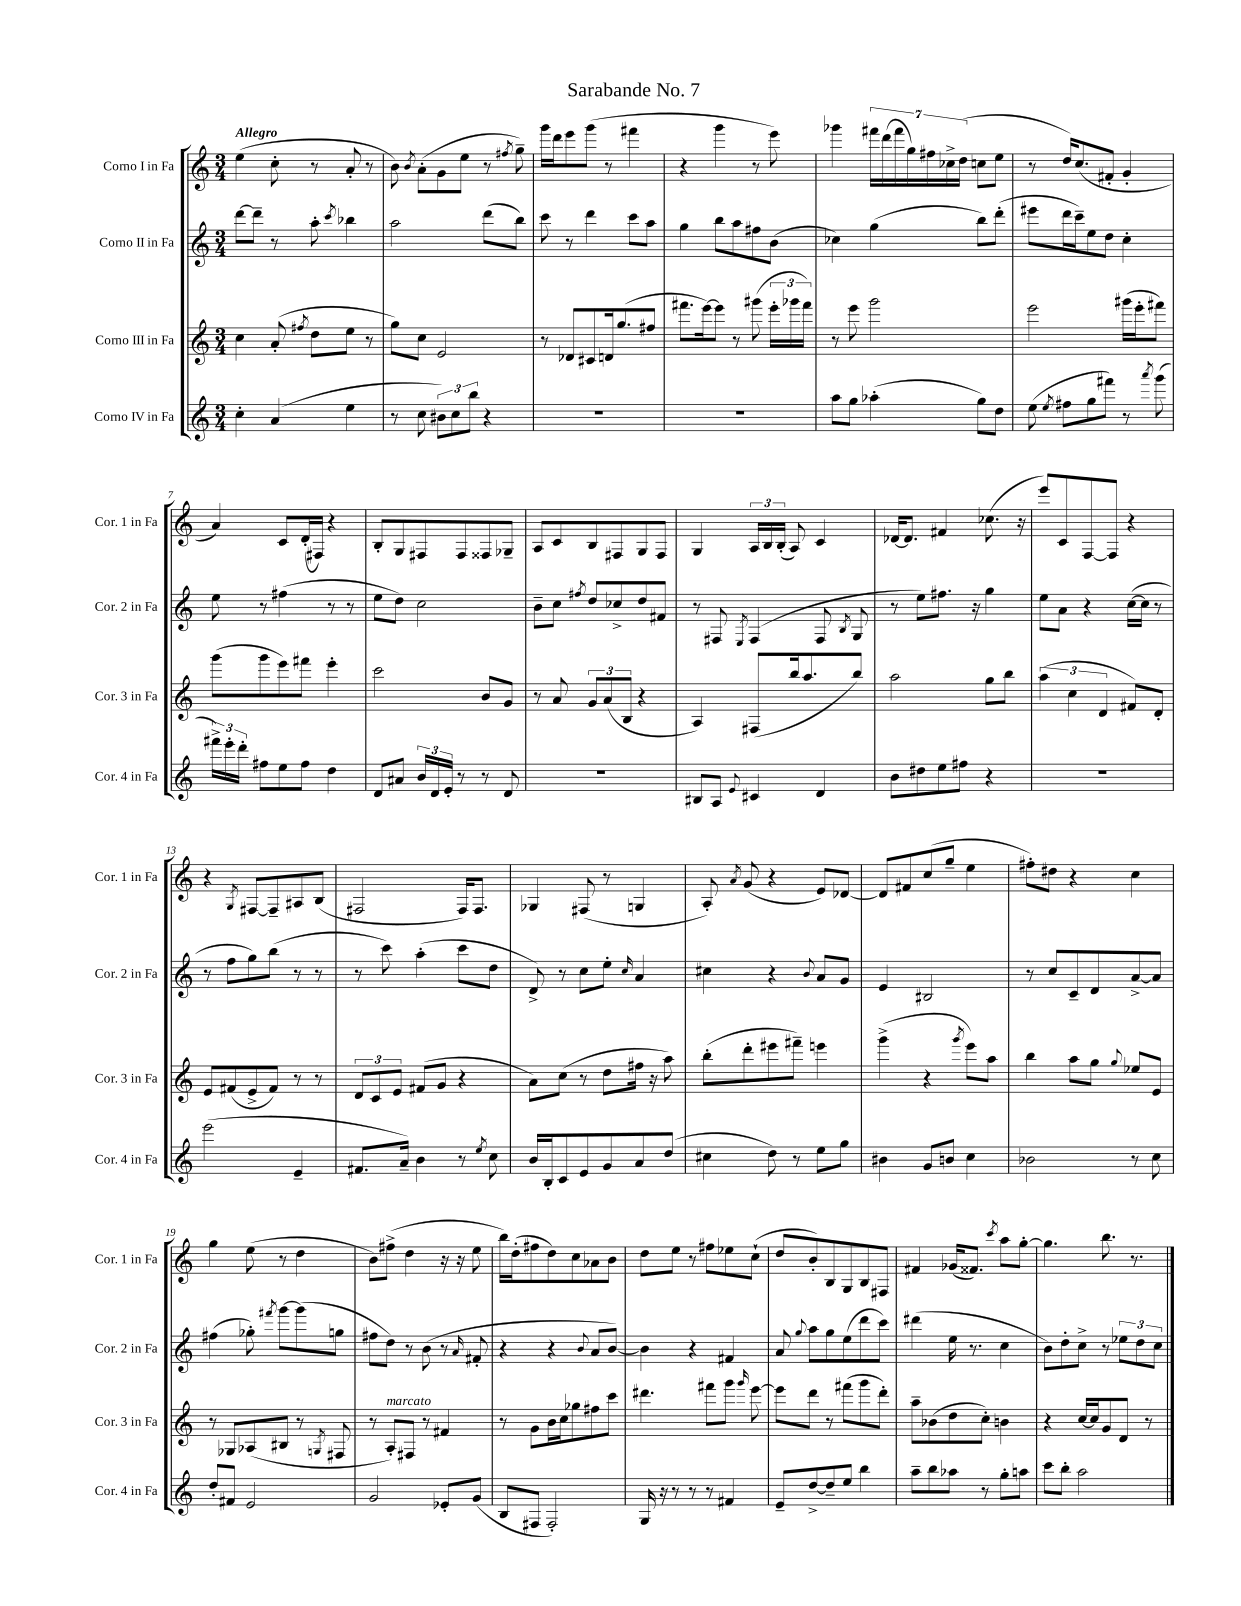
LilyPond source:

\header { title = "Sarabande No. 7" }
<<
\new StaffGroup <<
\new Staff = "s0" \with { instrumentName = "Corno I in Fa" shortInstrumentName = "Cor. 1 in Fa" } {
    \clef treble \key c \major \numericTimeSignature \time 3/4 \tempo "Allegro"
    \autoBeamOff e''4( c''8-. r8 a'8-. r8 |
    b'8) \acciaccatura { b'8 } a'8[-.( g'8 e''8] r8 \acciaccatura { fis''8 } g''8--) |
    g'''16[ d'''16 e'''8 g'''8]( r8 fis'''4 |
    r4 g'''4 r8 e'''8) |
    ges'''4 \tuplet 7/4 { fis'''16[ d'''16( fis'''16 g''16) fis''16 ces''16-> d''16]( } c''8[ e''8] |
    r8 d''16[) c''8.( fis'8]-. g'4-. |
    a'4) c'8[ d'16-.( fis16]) r4 |
    b8[-. g8 fis8 fis8 fisis8 ges8]-- |
    a8[ c'8 b8 fis8 g8 fis8] |
    g4 \tuplet 3/2 { a16[ b16 b16]-.( } a8) c'4 |
    des'16[~ des'8.] fis'4 ces''8.( r16 |
    e'''8[) c'8 f8~ f8] r4 |
    r4 \acciaccatura { g8 } fis8[~ fis8-- ais8 b8]( |
    fis2 fis16[) fis8.] |
    ges4 fis8( r8 g4 |
    a8-.) \acciaccatura { a'8 } g'8( r4 e'8[) des'8]~ |
    des'8[ fis'8 c''8( g''8]-- e''4 |
    fis''8[-.) dis''8] r4 c''4 |
    g''4 e''8( r8 d''4 |
    b'8[) fis''8]->( d''4 r16 r16 e''8 |
    b''16[) d''16-.( fis''8 d''8) c''8 aes'8 b'8] |
    d''8[ e''8] r8 fis''8[ ees''8 c''8]-!( |
    d''8[ b'8-.) b8 g8 b8 fis8] |
    fis'4 ges'16[( fisis'8.]) \acciaccatura { c'''8 } a''8[ g''8]~-. |
    g''4. b''8. r8. \bar "|." |
}
\new Staff = "s1" \with { instrumentName = "Corno II in Fa" shortInstrumentName = "Cor. 2 in Fa" } {
    \clef treble \key c \major \numericTimeSignature \time 3/4
    \autoBeamOff d'''8[~ d'''8]-- r8 a''8-. \acciaccatura { c'''8 } bes''4 |
    a''2 d'''8[( b''8]) |
    c'''8 r8 d'''4 c'''8[ a''8] |
    g''4 b''8[ a''8 fis''8 b'8]( |
    ces''4) g''4( b''8[) d'''8]-.( |
    eis'''8[ d'''16 c'''16--) e''8 d''8] c''4-. |
    e''8 r8 fis''4( r8 r8 |
    e''8[ d''8]) c''2 |
    b'8[-- c''8] \acciaccatura { fis''8 } d''8[ ces''8-> d''8 fis'8] |
    r8 fis8 \acciaccatura { e8 } fis4( fis8 \acciaccatura { b8 } g8 |
    r8 e''8[) fis''8.] r16 g''4 |
    e''8[ a'8] r4 c''16[~( c''16] r8 |
    r8 f''8[ g''8) b''8]( r8 r8 |
    r8 c'''8) a''4-.( c'''8[ d''8] |
    d'8->) r8 c''8[ e''8]-. \grace { c''16 } a'4 |
    cis''4 r4 \appoggiatura { b'8 } a'8[ g'8] |
    e'4 bis2 |
    r8 c''8[ c'8-- d'8 a'8~-> a'8] |
    fis''4( ges''8-.) \acciaccatura { fis'''8 } g'''8[~ g'''8( g''8] |
    fis''8[ d''8]) r8 b'8( r8 \grace { a'16 } fis'8-. |
    r4 r4 \appoggiatura { b'8 } a'8[ b'8]~) |
    b'4 r4 fis'4 |
    a'8 \appoggiatura { g''8 } a''8[ g''8 e''8( d'''8 c'''8]) |
    dis'''4( e''16 r8. c''4 |
    b'8[) d''8-. c''8]-> r8 \tuplet 3/2 { ees''8[ d''8 c''8] } \bar "|." |
}
\new Staff = "s2" \with { instrumentName = "Corno III in Fa" shortInstrumentName = "Cor. 3 in Fa" } {
    \clef treble \key c \major \numericTimeSignature \time 3/4
    \autoBeamOff c''4 a'8-.( \acciaccatura { fis''8 } d''8[ e''8] r8 |
    g''8[) c''8] e'2 |
    r8 des'8[ cis'8 d'16 g''8.( fis''8] |
    fis'''8.[ e'''16~) e'''8] r8 gis'''8( \tuplet 3/2 { e'''16[-. ges'''16 fis'''16]) } |
    r8 e'''8 g'''2 |
    e'''2 gis'''16[( e'''16-. fis'''8]) |
    g'''8[( g'''8 e'''8) fis'''8] e'''4-. |
    c'''2 b'8[ g'8] |
    r8 a'8 \tuplet 3/2 { g'8[ a'8( b8] } r4 |
    a4) fis8[( b''16 a''8. b''8]) |
    a''2 g''8[ b''8] |
    \tuplet 3/2 { a''4( c''4 d'4 } fis'8[) d'8]-. |
    e'8[ fis'8( e'8-> fis'8]) r8 r8 |
    \tuplet 3/2 { d'8[ c'8 e'8] } fis'8[( g'8] r4 |
    a'8[) c''8]( r8 d''8[ fis''16] r16 a''8) |
    b''8[-.( d'''8-. eis'''8 fis'''8]--) e'''4 |
    g'''4->( r4 \acciaccatura { g'''8 } e'''8[) a''8] |
    b''4 a''8[ g''8] \appoggiatura { g''8 } ees''8[ e'8] |
    r8 ges8[ aes8( bis8] r8 \acciaccatura { g8 } fis8 |
    r8 a8[-.^\markup { \italic "marcato" }) fis8] r8 fis'4 |
    r8 g'8[ b'16 c''16 ges''8 fis''8 c'''8] |
    dis'''4. fis'''8[ g'''8] \grace { g'''16 } e'''8~ |
    e'''8[ d'''8] r8 fis'''8[( g'''8 d'''8]-.) |
    a''8[-- bes'8( d''8 c''8]-.) b'4 |
    r4 c''16[~ c''16 g'8 d'8] r8 \bar "|." |
}
\new Staff = "s3" \with { instrumentName = "Corno IV in Fa" shortInstrumentName = "Cor. 4 in Fa" } {
    \clef treble \key c \major \numericTimeSignature \time 3/4
    \autoBeamOff c''4-. a'4( e''4 |
    r8 c''8 \tuplet 3/2 { bis'8[) c''8 b''8] } r4 |
    R2. |
    R2. |
    a''8[ g''8] aes''4-.( g''8[) d''8] |
    e''8( \acciaccatura { e''8 } fis''8[ g''8 fis'''8]) r8 \acciaccatura { a'''8 } g'''8( |
    \tuplet 3/2 { fis'''16[->) e'''16-. d'''16]-. } fis''8[ e''8 fis''8] d''4 |
    d'8[ ais'8] \tuplet 3/2 { b'16[ d'16 e'16]-. } r8 r8 d'8 |
    R2. |
    bis8[ a8] \appoggiatura { e'8 } cis'4 d'4 |
    b'8[ dis''8 e''8 fis''8] r4 |
    R2. |
    e'''2( e'4-- |
    fis'8.[ a'16]--) b'4 r8 \acciaccatura { e''8 } c''8 |
    b'16[ b16-. c'8 e'8 g'8 a'8 d''8]( |
    cis''4 d''8) r8 e''8[ g''8] |
    bis'4 g'8[ b'8] c''4 |
    bes'2 r8 c''8 |
    d''8[-. fis'8] e'2 |
    g'2 ees'8[-. g'8]( |
    b8[ fis8] fis2-.) |
    g16 r16 r8 r8 r8 fis'4 |
    e'8[-- d''8~-> d''8-- e''8] b''4 |
    a''8[-- b''8 aes''8] r8 g''8[-. a''8] |
    c'''8[ b''8]-. a''2 \bar "|." |
}
>>
>>
